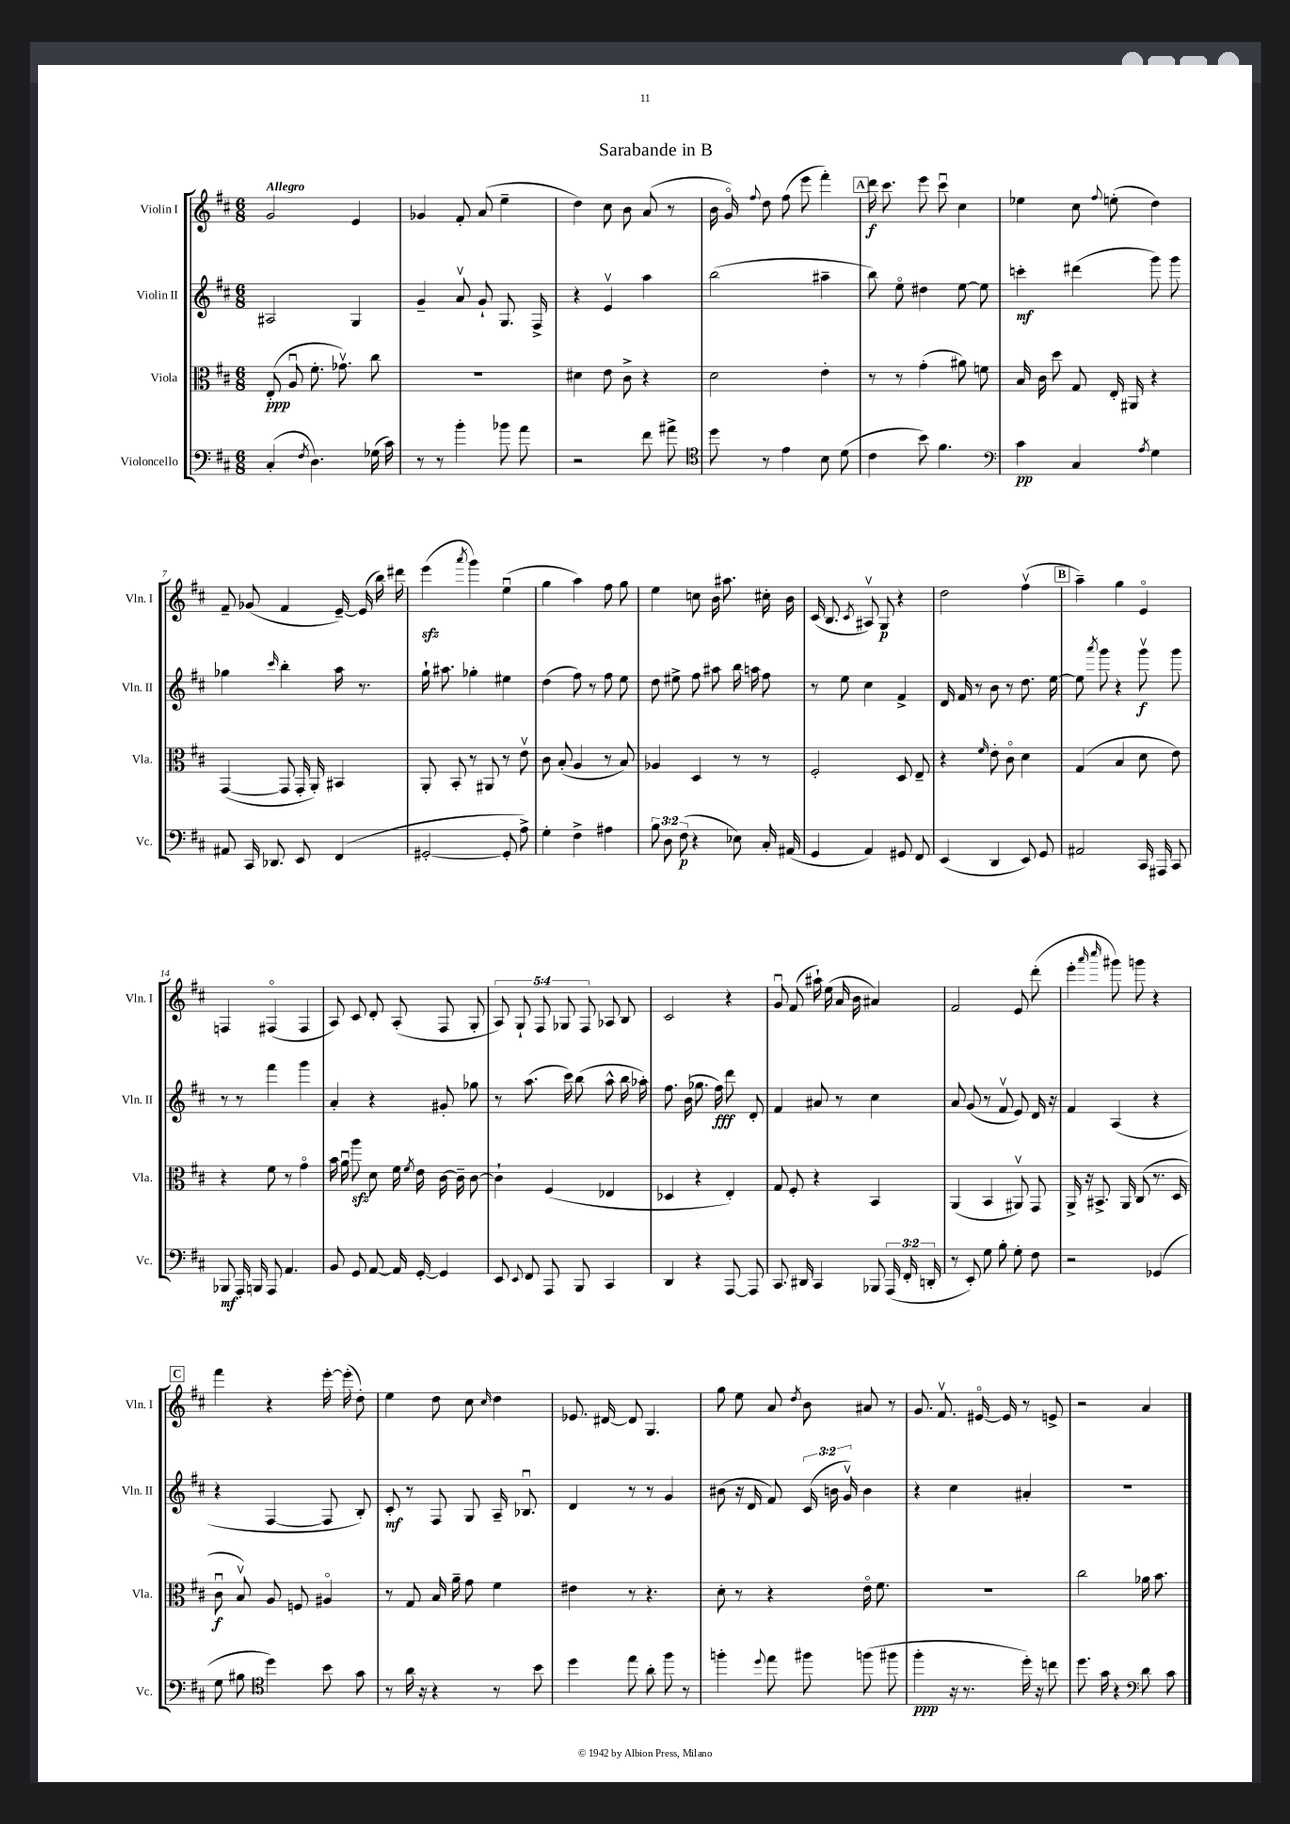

**kern	**kern	**kern	**kern
*staff4	*staff3	*staff2	*staff1
*clefF4	*clefC3	*clefG2	*clefG2
*k[f#c#]	*k[f#c#]	*k[f#c#]	*k[f#c#]
*M6/8	*M6/8	*M6/8	*M6/8
(4C#'	(8E'	2A#	2g
.	8Au	.	.
8qF#	.	.	.
4.D)	8.f#'	.	.
.	8.g-v)	.	.
.	.	4G	4e
(16G-	8cc#	.	.
16c#)	.	.	.
=	=	=	=
8r	2.r	4g~	4g-
8r	.	.	.
4b'	.	8av	8f#'
.	.	8g`	(8a
8b-	.	8.G	4ee~
8a	.	.	.
.	.	16F#^	.
=	=	=	=
2r	4d#	4r	4dd)
.	8e	4ev	8cc#
.	8c#^	.	8b
8f#	4r	4aa	(8a
8a#^	.	.	8r
=	=	=	=
*clefC4	*	*	*
8dd	2d	(2bb	16b
.	.	.	16go)
.	.	.	8qqff#
8r	.	.	8dd
4e	.	.	(8ff#
.	.	.	8eee
8B	4e'	4aa#~	4fff#')
(8d	.	.	.
=	=	=	=
4c#	8r	8bb)	16ddd
.	.	.	8.ccc#
.	8r	8eeo	.
8b)	(4g'	4dd#	8eee
4.f#	.	.	8ccc#u
.	8a#)	[8ee	4cc#
.	8f	8ee]	.
=	=	=	=
*clefF4	*	*	*
4c#	16B	4ccc'	4ee-
.	16c#	.	.
.	8dd	.	.
4C#	8G	(4ddd#	8cc#
.	.	.	8qqff#
.	16E'	.	(8ee'
.	16AA#	.	.
8qA	.	.	.
4G	4r	8ggg)	4dd)
.	.	8ggg	.
=	=	=	=
8AA#	([4GG	4gg-	8f#~
16CC#	.	.	(8g-
8.DD-	.	.	.
.	.	16qqccc#	.
.	8GG]	4bb'	4f#
8EE	16GG'	.	.
.	16AA')	.	.
(4FF#	4BB#	16aa	[16e~)
.	.	8.r	(16e]
.	.	.	16bb)
.	.	.	16ddd#
=	=	=	=
[2GG#'	8AA'	16gg`	(4eee
.	.	8.aa#	.
.	8BB'	.	.
.	.	.	8qaaa
.	8r	4gg-'	4ggg)
.	8AA#	.	.
8GG#']	8r	4ee#	(4eeu
8A^)	8ev	.	.
=	=	=	=
4G'	8c#	(4dd	4gg
.	(8B'	.	.
4F#^	4A	8ff#)	4aa)
.	.	8r	.
4A#	8r	8ff#	8ff#
.	8B)	8ee	8gg
=	=	=	=
12B	4A-	8dd	4ee
12D	.	.	.
.	.	8ee#^	.
(12F#	.	.	.
4r	4D	8ff#	8cc
.	.	8aa#	16b
.	.	.	8.aa#
8E-)	8r	16bb	.
.	.	16aa	.
16C#'	8r	8ff#	16cc#'
(16AA#	.	.	16b
=	=	=	=
4GG	2F#'	8r	(16c#
.	.	.	8.B
.	.	8ee	.
.	.	.	8qc#
4AA)	.	4cc#	8A#v)
.	.	.	8G
8GG#	8D	4f#^	4r
8FF#	8E~	.	.
=	=	=	=
(4EE	4r	16d	2dd
.	.	16f#	.
.	.	8r	.
.	16qqf#	.	.
4DD	8e'	8b	.
.	8c#o	8r	.
8EE)	4d	8.dd	(4ff#v
8GG	.	.	.
.	.	[16ee	.
=	=	=	=
2AA#	(4G	8ee]	4aa~)
.	.	8qaaa	.
.	.	8ggg	.
.	4B	4r	4gg
16CC#	8d	8gggv	4eo
16AAA#	.	.	.
8CC#	8e)	8ggg	.
=	=	=	=
8BBB-	4r	8r	4F
16AAA'	.	8r	.
16BBB	.	.	.
8AAA	8f#	4fff#	(4F#o
4.AA	8r	.	.
.	4go	4ggg	4F#
=	=	=	=
8BB	16b	4a'	8A)
.	16au	.	.
8GG	8aa	.	8c#
[8AA	8d	4r	8d'
16AA]	16f#	.	(8A'
.	8qf#	.	.
[16GG'	16e	.	.
4GG]	[16c#	8g#'	8F#
.	16c#~]	.	.
.	[8c#	8gg-	8G'
=	=	=	=
8EE	4c#`]	8r	10A)
.	.	.	10G`
8qqEE	.	.	.
8FF#	.	(8.aa	.
.	.	.	10F#
8AAA	(4F#	.	.
.	.	.	10G-
.	.	16ccc#)	.
8BBB	.	(8bb	.
.	.	.	10F#
4CC#	4E-	8aa^^	8A-
.	.	16bb	8B
.	.	16aa-')	.
=	=	=	=
4DD	4D-	8.ff#	2c#
.	.	(16b	.
4r	4r	8.gg-	.
.	.	16ff#)	.
[8AAA	4E')	8ddd	4r
8AAA]	.	8d'	.
=	=	=	=
8.CC#	8G	4f#	8gu
.	8F#'	.	(8f#
16DD#	.	.	.
4CC#	4r	8a#	16aa#`)
.	.	.	(16ee
.	.	8r	16a
.	.	.	16b
8BBB-	4BB	4cc#	4a#)
(24AAA	.	.	.
24FF#'	.	.	.
24DD'	.	.	.
=	=	=	=
8r	(4AA	8a	2f#
8EE')	.	(8g	.
8G	4BB	8r	.
8B'	.	8f#v	.
8G'	8AA#v)	8e)	8e
8F#	8GG	16d	(8ddd'
.	.	16r	.
=	=	=	=
2r	16AA^	4f#	4eee'
.	16r	.	.
.	8.BB#^	.	.
.	.	.	16qqaaa
.	.	.	16qqcccc#
.	.	(4A	8ggg#)
.	16AA	.	.
.	(8C#	.	8ggg
(4GG-	8.r	4r	4r
.	16D	.	.
=	=	=	=
8G	8c#u	4r	4fff#
8B#	8Bv)	.	.
*clefC4	*	*	*
4dd)	8A	[4F#	4r
.	8F	.	.
8b	4A#o	8F#]	[16eee'
.	.	.	(16eee']
8g	.	8B')	8dd')
=	=	=	=
8r	8r	8c#'	4ee
16a	8G	8r	.
16r	.	.	.
4r	16B	8F#	8dd
.	16a~	.	.
.	8g	8G	8cc#
.	.	.	16qqcc#
8r	4f#	16A~	4dd
.	.	8.B-u	.
8b	.	.	.
=	=	=	=
4dd	4e#	4d	8.e-
.	.	.	[16d#
8ee	8r	8r	8d#]
8a'	4.r	8r	4.G
8ff#	.	4g	.
8r	.	.	.
=	=	=	=
4ff'	8d'	(8b#	8gg
.	8r	16r	8ee
.	.	16d	.
8qqdd	.	.	.
8ee	4r	8f#)	8a
.	.	.	8qdd
8ff#	.	(24c#	8b
.	.	24b	.
.	.	24gv)	.
(8ff	16eo	4b	8a#
.	8.f#	.	.
8ff#	.	.	8r
=	=	=	=
4ff#'	2.r	4r	8.g
.	.	.	8.f#v
16r	.	4cc#	.
8.r	.	.	.
.	.	.	[16e#o
.	.	.	16e#]
16dd')	.	4a#'	8r
16r	.	.	.
8cc	.	.	8e^
=	=	=	=
8.dd	2cc#	2.r	2r
16g	.	.	.
4r	.	.	.
*clefF4	*	*	*
8d	16a-	.	4a
.	8.b	.	.
8c#	.	.	.
==	==	==	==
*-	*-	*-	*-
